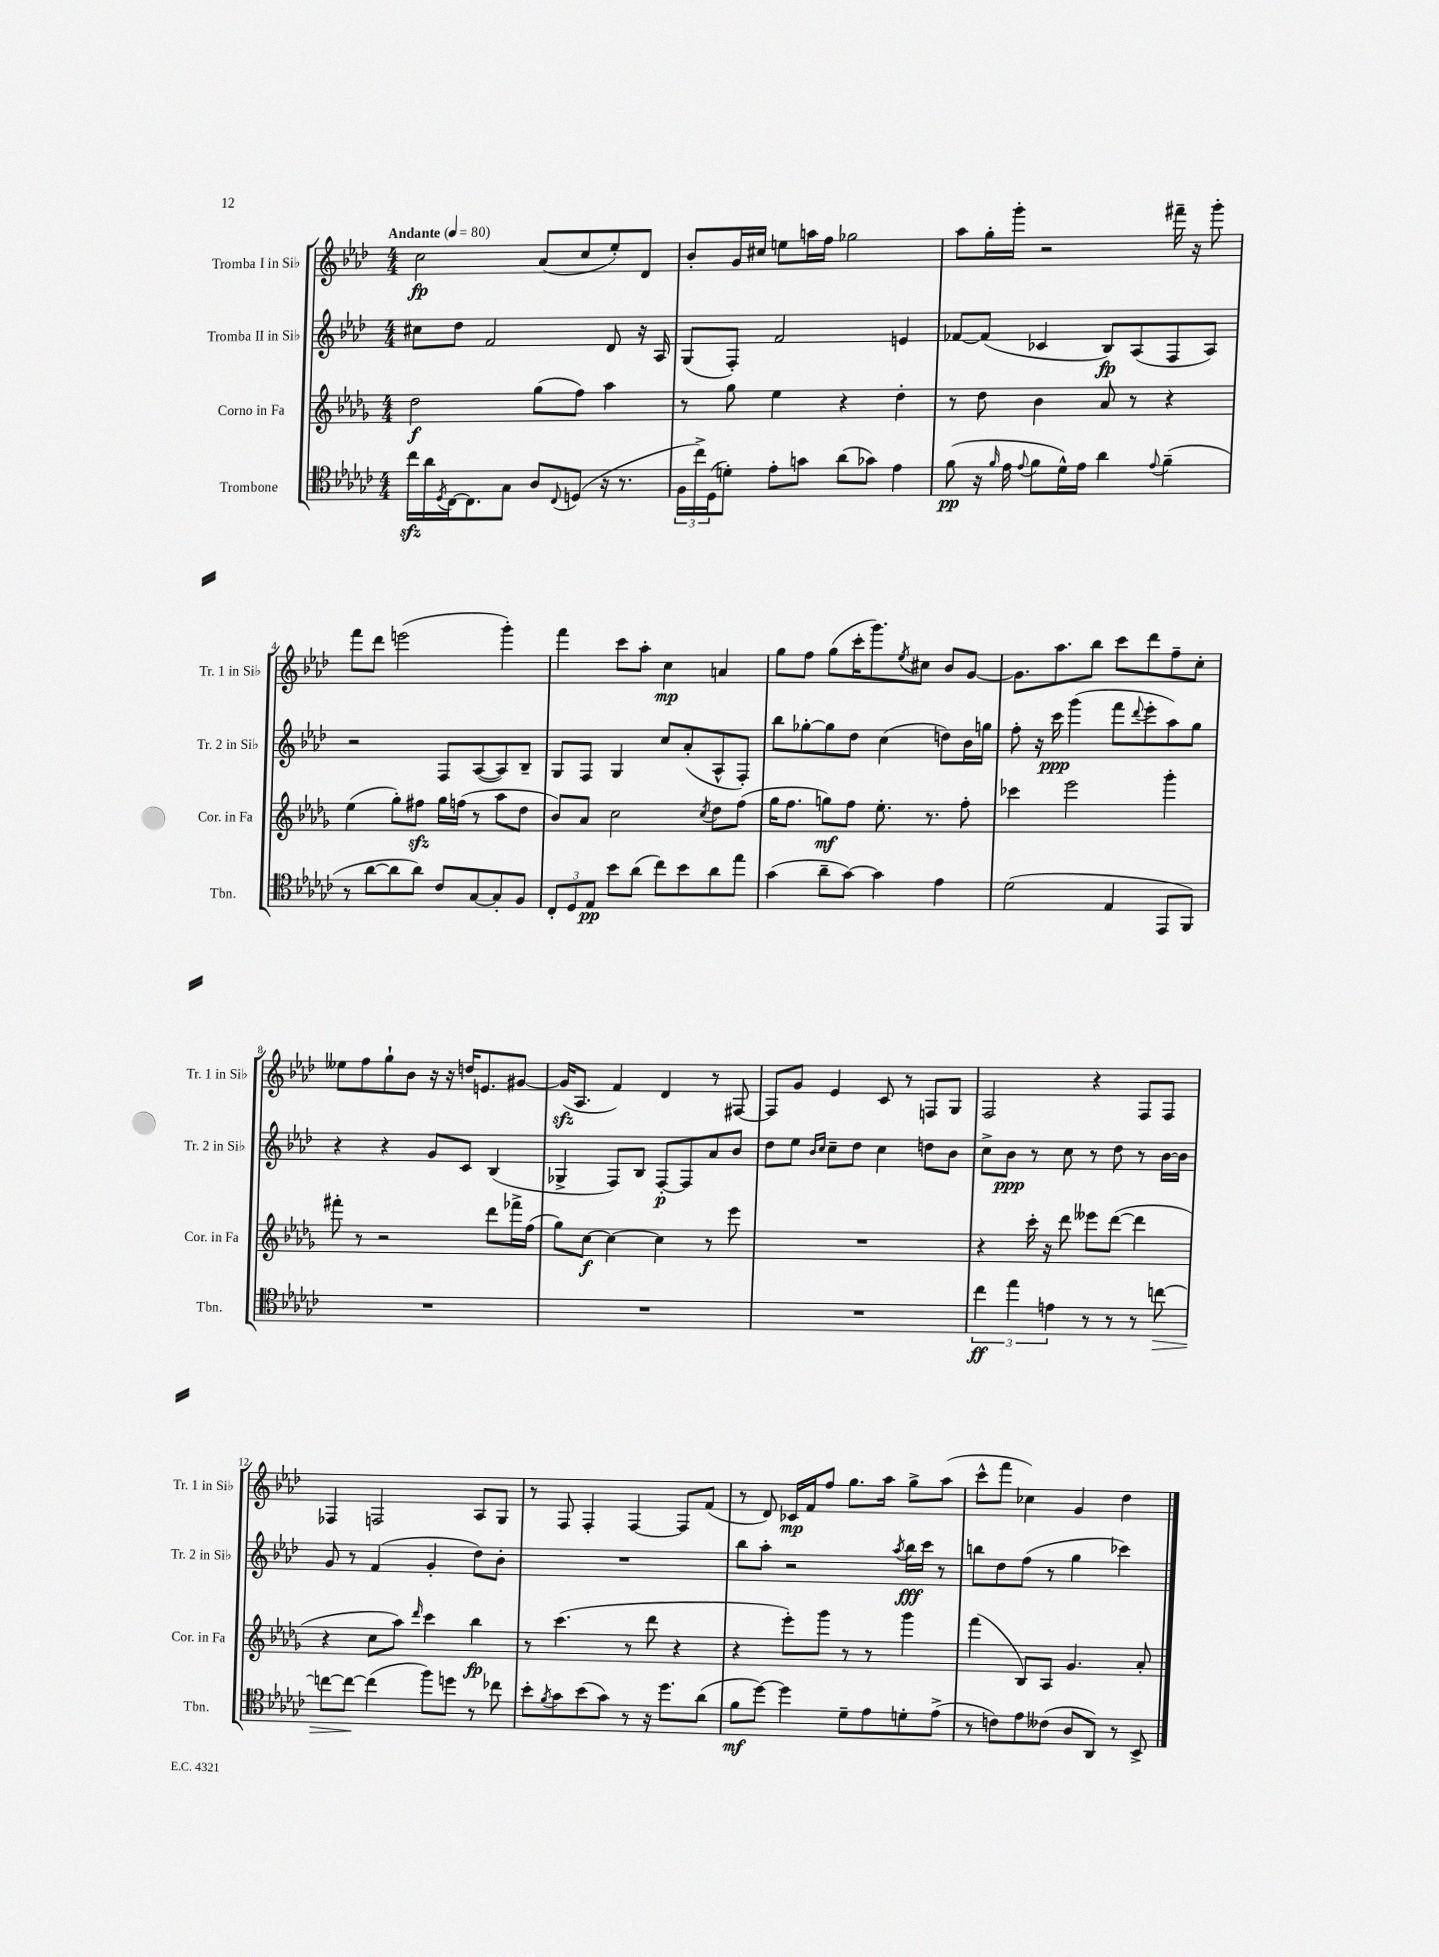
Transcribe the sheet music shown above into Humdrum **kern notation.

**kern	**kern	**kern	**kern
*staff4	*staff3	*staff2	*staff1
*clefC4	*clefG2	*clefG2	*clefG2
*k[b-e-a-d-g-c-]	*k[b-e-a-d-g-]	*k[b-e-a-d-]	*k[b-e-a-d-]
*M4/4	*M4/4	*M4/4	*M4/4
*MM80	*MM80	*MM80	*MM80
16cc-\LL	2dd-\	8cc#\L	2cc\
16a-\	.	.	.
8qD-/	.	.	.
[16C-\J	.	8dd-\J	.
8.C-\]	.	.	.
.	.	2f/	.
8G-\J	.	.	.
8A-/L	(8gg-\L	.	(8a-/L
8qqC-/	.	.	.
(8D/J	8ff\J)	.	8cc/
16r	4aa-\	8d-/	8ee-'/)
8.r	.	.	.
.	.	16r	8d-/J
.	.	16A-/	.
=	=	=	=
24F\LL	8r	(8G/L	8b-'/L
24cc-^\)	.	.	.
(24D-\J	.	.	.
8d'\J)	8gg-\	8F'/J)	16g/L
.	.	.	16cc#/JJ
8e-'\L	4ee-\	2f/	8ee\L
8g\J	.	.	16aa\L
.	.	.	16ff\JJ
(8a-\L	4r	.	2gg-\
8g-\J)	.	.	.
4e-\	4dd-'\	4e/	.
=	=	=	=
(8f\	8r	[8f-/L	8aa-\L
16r	8dd-\	(8f-/]J	16gg'\L
16qqf/	.	.	.
16e-\	.	.	16ggg'\JJ
8qqe-/	.	.	.
8f\L	4b-\	4c-/	2r
16d-^^\L)	.	.	.
16e-\JJ	.	.	.
4a-\	8a-/	8B-/L)	.
.	8r	(8A-/	.
8qqe-/	.	.	.
(4f~\	4r	8F/	16fff#~\
.	.	.	16r
.	.	8A-/J)	8ggg'\
=	=	=	=
8r	(4ee-\	2r	8fff\L
[8a-\L	.	.	8ddd-\J
8a-\]	8gg-'\L)	.	(2eee\
8a-\J)	8ff#\J	.	.
8c-/L	16gg-\LL	8F/L	.
.	(16ff\JJ	.	.
[8G-/	8r	([8A-/	.
8G-'/]	8aa-\L	8A-/])	4ggg'\)
8F/J	8dd-\J	8B-~/J	.
=	=	=	=
12C-'/L	8b-/L)	8G/L	4fff\
12D-/	.	.	.
.	8a-/J	8F/J	.
12E-/J	.	.	.
8b-\L	2cc\	4G/	8ccc\L
(8a-\J	.	.	8aa-'\J
8cc-\L)	.	8cc/L	4cc\
8b-\	.	(8a-'/	.
.	8qcc/	.	.
8a-\	8dd-\L	8A-^^/	4a/
8ee-\J	(8ff\J	8F'/J)	.
=	=	=	=
(4g-\	16gg-\LK	8bb-\L	8gg\L
.	8.ff\J	.	.
.	.	[8gg-'\	8ff\J
8a-~\L	8gg\L)	8gg-\]	(8gg\L
[8g-\J)	8ff\J	8dd-\J	16ccc'\K
.	.	.	8.ggg\)
4g-\]	8.ee-'\	(4cc\	.
.	.	.	8qee-/
.	.	.	8cc#\J
.	8.r	.	.
4e-\	.	8dd\L)	8b-/L
.	8ff'\	16b-\L	[8g/J
.	.	16gg\JJ	.
=	=	=	=
(2d-\	4ccc-\	8ff'\	8.g\]L
.	.	16r	.
.	.	16ccc\	8.aa-\
.	2eee-\	(4ggg\	.
.	.	.	8bb-\J
4E-/	.	8fff\L	8ccc\L
.	.	8qqddd-/	.
.	.	8eee-'\	8ddd-\
8EE-/L	4ggg-'\	8aa-\)	8ff~\
8FF/J)	.	8gg\J	8cc'\J
=	=	=	=
1r	8fff#'\	4r	8ee--\L
.	8r	.	8ff\
.	2r	4r	8gg`\
.	.	.	8b-\J
.	.	8g/L	16r
.	.	.	16r
.	.	8c/J	16dd/LK
.	.	.	8.e/
.	8ddd-\L	(4B-/	.
.	16fff-^\L	.	[8g#/J
.	(16ff\JJ	.	.
=	=	=	=
1r	8gg-\L)	4G-^/	(16g#/]LK
.	.	.	8.A-/J
.	[8cc\J	.	.
.	4cc\_	8F/L)	4f/)
.	.	8B-/J	.
.	4cc\]	[8F'/L	4d-/
.	.	8F/]	.
.	8r	8a-/	8r
.	8eee-\	8b-/J	[8F#/
=	=	=	=
1r	1r	8dd-\L	8F#/]L
.	.	8ee-\J	8g/J
.	.	16qqb-/LL	.
.	.	16qqcc/JJ	.
.	.	8cc~\L	4e-/
.	.	8dd-\J	.
.	.	4cc\	8c/
.	.	.	8r
.	.	8dd\L	8F/L
.	.	8b-\J	8G/J
=	=	=	=
6cc-\	4r	8cc^\L	2F/
.	.	8b-\J	.
6ee-\	.	.	.
.	16ccc'\	8r	.
.	16r	.	.
6e\	.	.	.
.	8ddd-\	8cc\	.
8r	8eee--\L	8r	4r
8r	([8ddd-\J	8dd-\	.
8r	4ddd-\]	8r	8F/L
[8cc\	.	[16b-\LL	8F/J
.	.	16b-\]JJ	.
=	=	=	=
8cc\_L	4r	8g/	4F-/
8cc\_J	.	8r	.
(4cc\]	8cc\L	(4f/	2F/
.	8aa-\J)	.	.
.	16qqddd-/	.	.
8ff\L)	4ccc\	4g'/	.
8dd\J	.	.	.
8r	4bb-\	8dd-\L)	8A-/L
8cc-\	.	8b-'\J	8G/J
=	=	=	=
8b-'\L	8r	1r	8r
8qf/	.	.	.
8g-\	(4.ccc\	.	8F/
(8b-\	.	.	4F'/
8g-\J)	.	.	.
8r	8r	.	[4F/
16r	8ddd-\	.	.
8.dd-\L	.	.	.
.	4r	.	8F/]L
(8a-\J	.	.	(8f/J
=	=	=	=
8f\L	4r	8bb-\L	8r
[8dd-\J)	.	8aa-'\J	8d-/)
4dd-\]	8eee-'\L)	2r	16c-/LL
.	.	.	16f/J
.	8ggg-\J	.	8ff/J
8d-~\L	8r	.	8.gg\L
8e-\	8r	.	.
.	.	.	16aa-\Jk
.	.	8qaa-/	.
8d'\	4ggg-\	16bb-\LL	8gg^\L
.	.	16ccc\JJ	.
(8e-^\J	.	8r	(8aa-\J
=	=	=	=
8r	(4fff\	8bb\L	8ccc^^\L
8c\L)	.	8dd-\	8fff\J
8e-\	8B-/L)	(8ff\J	4cc-\)
(8c--\J	8A-/J	8r	.
8A-/L	4.g-/	4gg\	4g/
8AA-/J)	.	.	.
8r	.	4ccc-\)	4dd-\
8BB-^/	8a-'/	.	.
==	==	==	==
*-	*-	*-	*-
